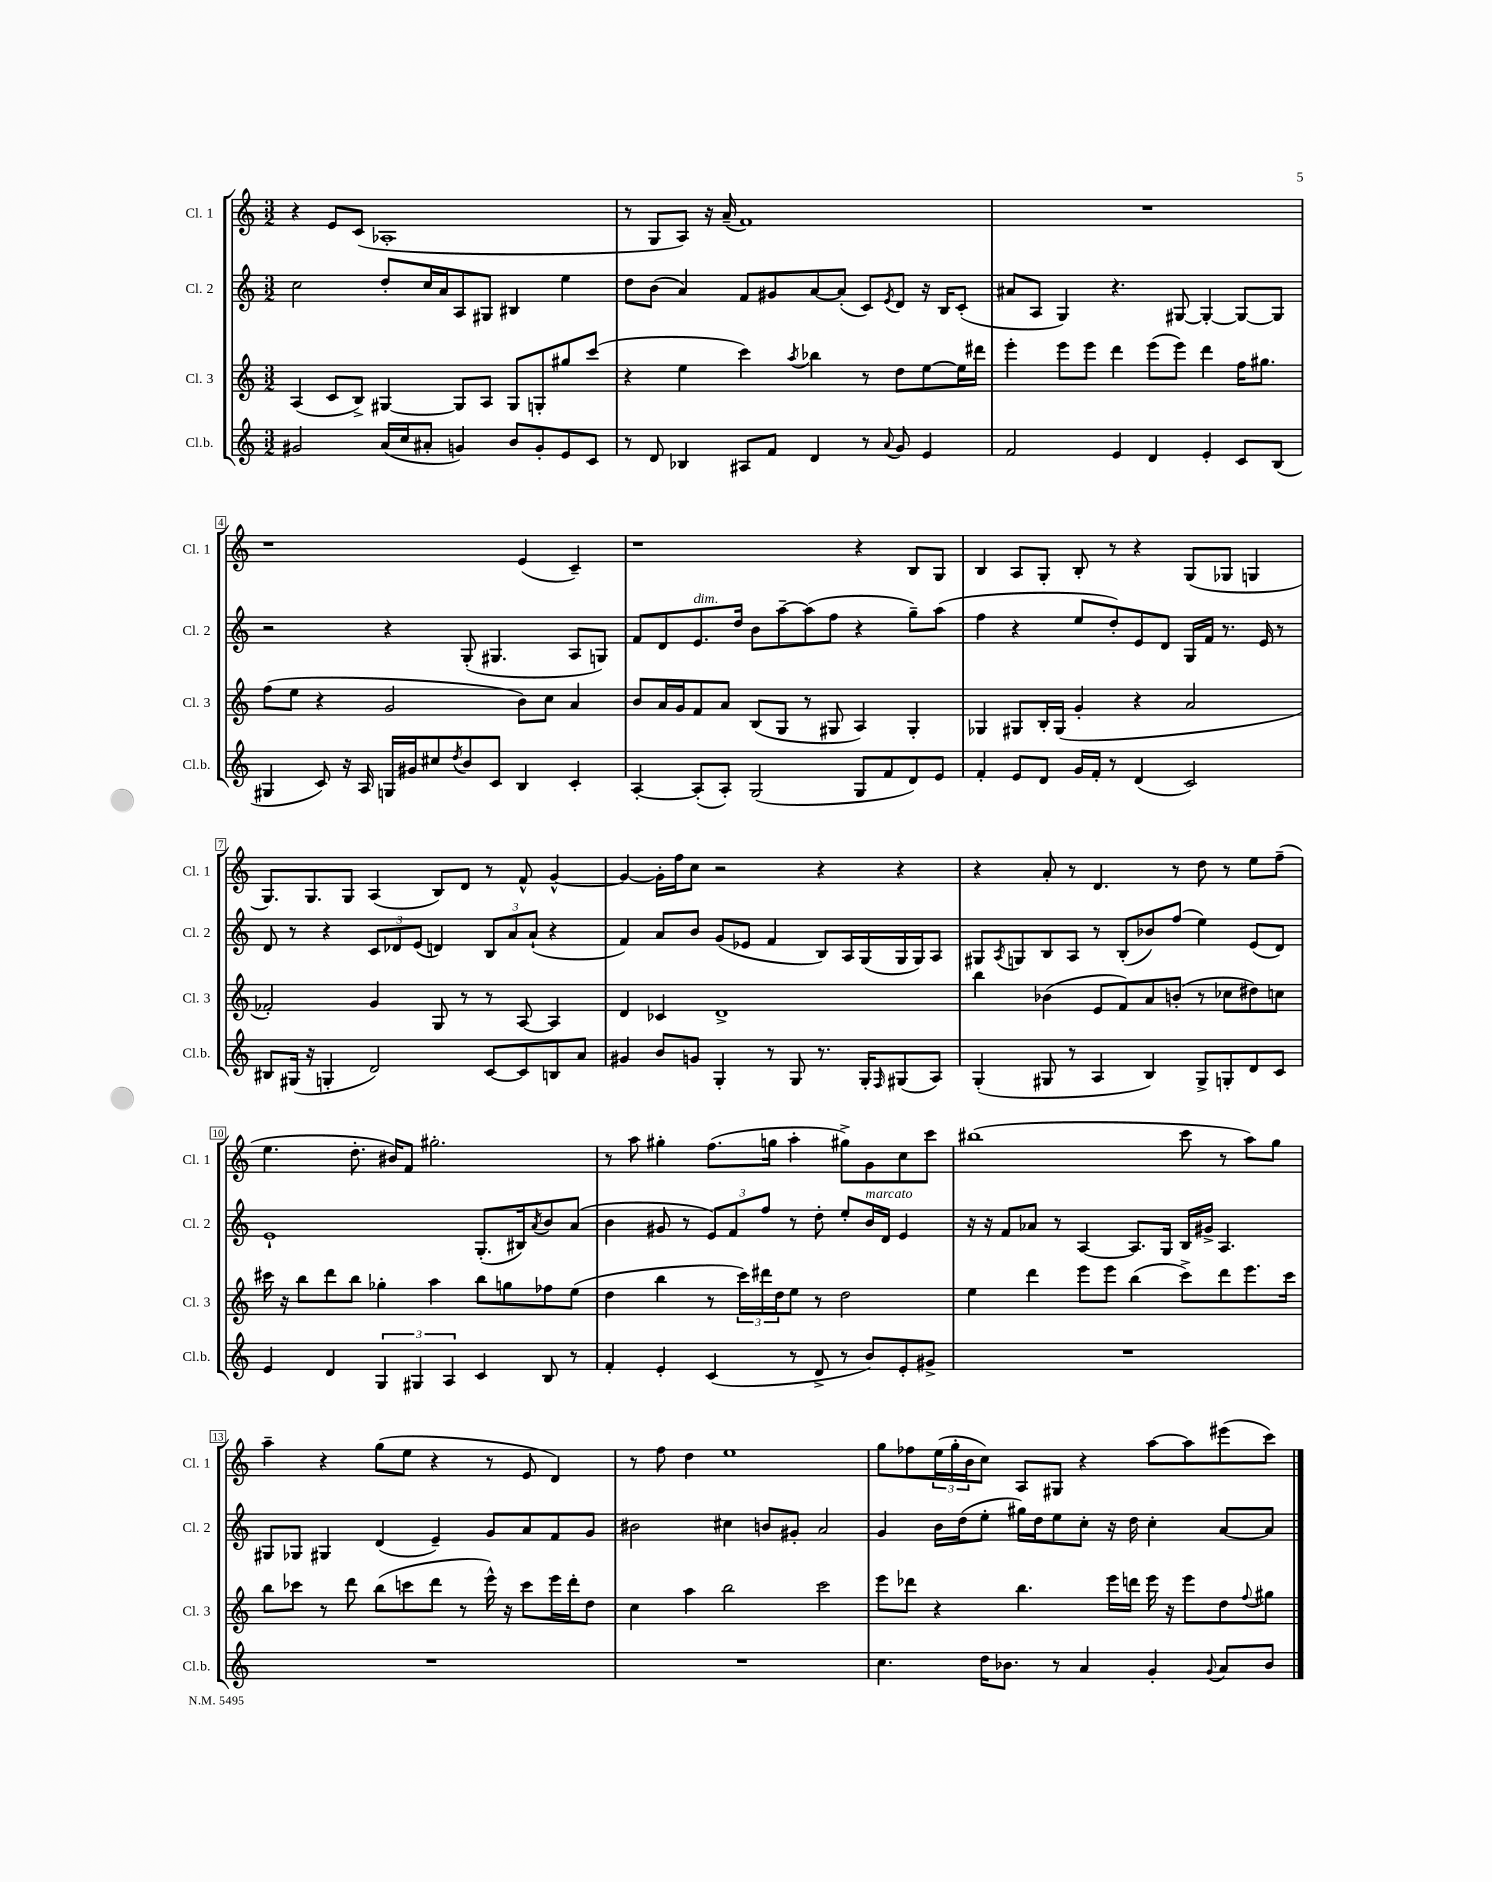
<<
\new StaffGroup <<
\new Staff = "s0" \with { instrumentName = "Cl. 1" shortInstrumentName = "Cl. 1" } {
    \clef treble \key c \major \numericTimeSignature \time 3/2
    r4 e'8 c'8( aes1-. |
    r8 g8 a8) r16 a'16--( f'1) |
    R1. |
    r1 e'4( c'4--) |
    r1 r4 b8 g8 |
    b4 a8 g8-. b8-. r8 r4 g8( ges8 g4 |
    g8.) g8. g8 a4( b8) d'8 r8 f'8-^ g'4~-^ |
    g'4~ g'16-. f''16 c''8 r2 r4 r4 |
    r4 a'8-. r8 d'4. r8 d''8 r8 e''8 f''8--( |
    e''4. d''8.-. bis'16) f'8 gis''2.-. |
    r8 a''8 gis''4-. f''8.( g''16 a''4-. gis''8->) g'8 c''8 c'''8 |
    bis''1( c'''8 r8 a''8) g''8 |
    a''4-- r4 g''8( e''8 r4 r8 e'8 d'4) |
    r8 f''8 d''4 e''1 |
    g''8 fes''8 \tuplet 3/2 { e''16( g''16-. b'16 } c''8) a8 gis8 r4 a''8~ a''8 eis'''8( c'''8) \bar "|." |
}
\new Staff = "s1" \with { instrumentName = "Cl. 2" shortInstrumentName = "Cl. 2" } {
    \clef treble \key c \major \numericTimeSignature \time 3/2
    c''2 d''8-. c''16 a'16 a8 gis8 bis4 e''4 |
    d''8 b'8( a'4) f'8 gis'8 a'8~ a'8-.( c'8) \acciaccatura { e'8 } d'8 r16 b16 c'8-.( |
    ais'8 a8 g4) r4. gis8~ gis4~-. gis8~ gis8 |
    r2 r4 g8-.( gis4. a8 g8) |
    f'8 d'8 e'8.^\markup { \italic "dim." } d''16 b'8 a''8~-- a''8( f''8 r4 g''8--) a''8( |
    f''4 r4 e''8 d''8-.) e'8 d'8 g16 f'16 r8. e'16 r8 |
    d'8 r8 r4 \tuplet 3/2 { c'8 des'8 e'8( } d'4) \tuplet 3/2 { b8 a'8 a'8-!( } r4 |
    f'4) a'8 b'8 g'8( ees'8 f'4 b8) a16 g16( g16 g16) a8 |
    gis8 \acciaccatura { a8 } g8 b8 a8 r8 b8-.( bes'8) f''8( e''4) e'8( d'8) |
    e'1-! g8.-.( bis16) \acciaccatura { a'8 } b'8 a'8( |
    b'4 gis'8 r8 \tuplet 3/2 { e'8) f'8 f''8 } r8 d''8-. e''8-. b'16^\markup { \italic "marcato" } d'16 e'4 |
    r16 r16 f'8 aes'8 r8 a4~ a8. g16 b16 gis'16-> a4. |
    gis8 ges8 gis4 d'4( e'4--) g'8 a'8 f'8 g'8 |
    bis'2 cis''4 b'8 gis'8-. a'2 |
    g'4 b'16 d''16( e''8-. gis''16) d''16 e''8 c''8-. r16 d''16 c''4-. a'8~ a'8 \bar "|." |
}
\new Staff = "s2" \with { instrumentName = "Cl. 3" shortInstrumentName = "Cl. 3" } {
    \clef treble \key c \major \numericTimeSignature \time 3/2
    a4( c'8 b8->) gis4~ gis8 a8 gis8 g8-. gis''8 c'''8( |
    r4 e''4 c'''4) \acciaccatura { a''8 } bes''4 r8 d''8 e''8~ e''16 dis'''16 |
    e'''4-. e'''8 e'''8 d'''4 e'''8( e'''8) d'''4 f''16 gis''8. |
    f''8( e''8 r4 g'2 b'8) c''8 a'4 |
    b'8 a'16 g'16 f'8 a'8 b8( g8 r8 gis8 a4) gis4-. |
    ges4 gis8 b16-. gis16( g'4-. r4 a'2 |
    fes'2-.) g'4 g8 r8 r8 a8~ a4 |
    d'4 ces'4 d'1-> |
    b''4 bes'4( e'8 f'8) a'8 b'8-.( r8 ces''8 dis''8) c''8 |
    cis'''16 r16 b''8 d'''8 b''8 ges''4-. a''4 b''8 g''8 fes''8 e''8( |
    d''4 b''4 r8 \tuplet 3/2 { c'''16) dis'''16 d''16 } e''8 r8 d''2 |
    e''4 d'''4 e'''8 e'''8 b''4( c'''8->) d'''8 e'''8. c'''16 |
    b''8 ces'''8 r8 d'''8 b''8( c'''8 d'''8 r8 e'''16-^) r16 c'''8 e'''16 d'''16-. d''8 |
    c''4 a''4 b''2 c'''2 |
    e'''8 des'''8 r4 b''4. e'''16 d'''16 e'''16 r16 e'''8 d''8 \appoggiatura { f''8 } gis''8 \bar "|." |
}
\new Staff = "s3" \with { instrumentName = "Cl.b." shortInstrumentName = "Cl.b." } {
    \clef treble \key c \major \numericTimeSignature \time 3/2
    gis'2 a'16( c''16 ais'8-. g'4) b'8 g'8-. e'8 c'8 |
    r8 d'8 bes4 ais8 f'8 d'4 r8 \appoggiatura { a'8 } g'8 e'4 |
    f'2 e'4 d'4 e'4-. c'8 b8( |
    gis4 c'8) r16 a16 g16 gis'16 cis''8 \acciaccatura { d''8 } b'8 c'8 b4 c'4-. |
    a4~-. a8-.( a8-.) g2( g8 f'8 d'8) e'8 |
    f'4-. e'8 d'8 g'16 f'16-. r8 d'4( c'2) |
    bis8 gis16( r16 g4-. d'2) c'8~ c'8 b8 a'8 |
    gis'4 b'8 g'8 g4-. r8 g8 r8. g16-. \grace { f16 } gis8( a8) |
    g4-.( gis8 r8 a4 b4) gis8-> g8-. d'8 c'8 |
    e'4 d'4 \tuplet 3/2 { g4 gis4 a4 } c'4 b8 r8 |
    f'4-. e'4-. c'4( r8 d'8-> r8 b'8) e'8-. gis'8-> |
    R1. |
    R1. |
    R1. |
    c''4. d''16 bes'8. r8 a'4 g'4-. \appoggiatura { g'8 } a'8 bes'8 \bar "|." |
}
>>
>>
\layout { \context { \Score \override BarNumber.stencil = #(make-stencil-boxer 0.1 0.3 ly:text-interface::print) } }
